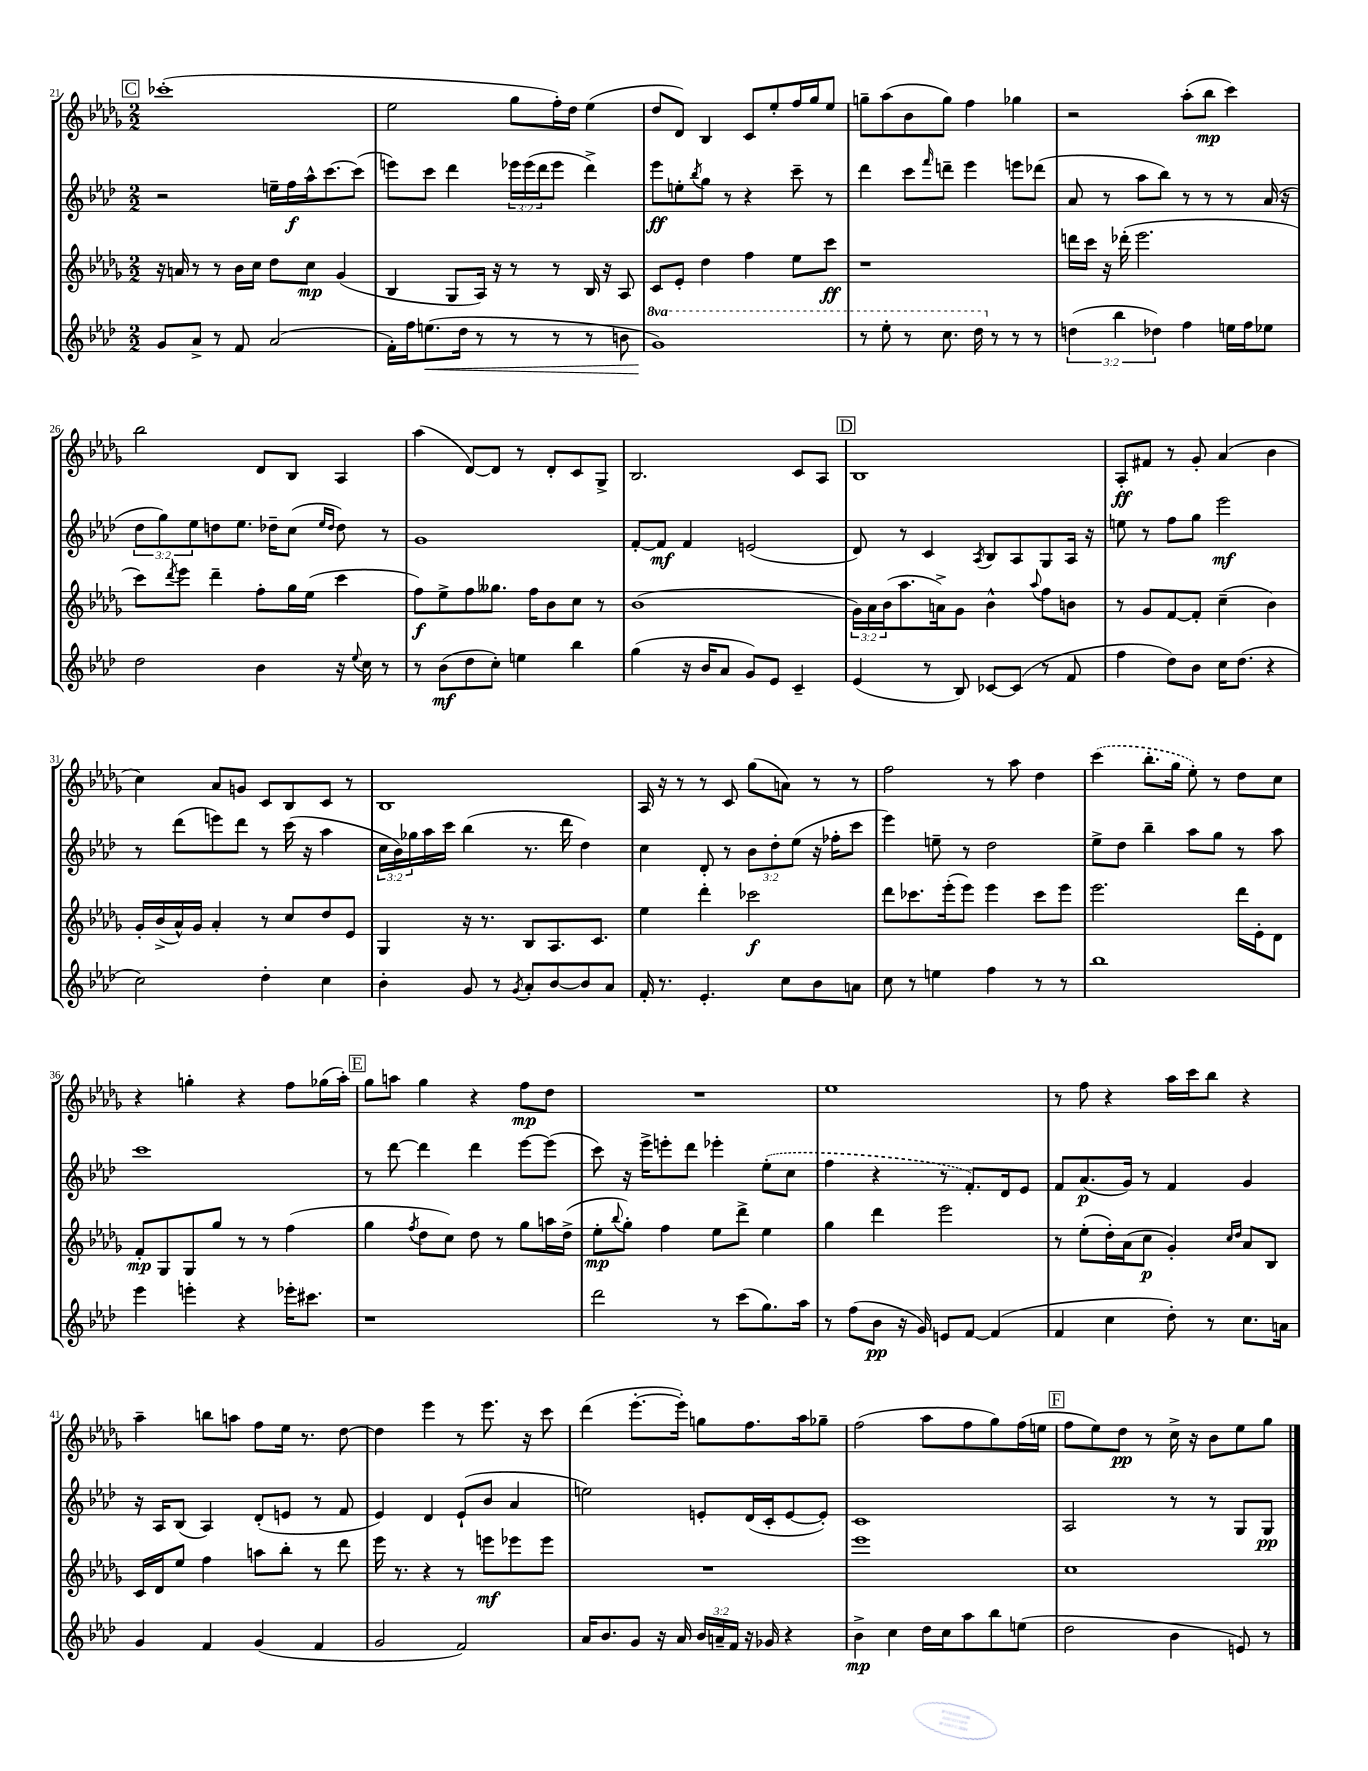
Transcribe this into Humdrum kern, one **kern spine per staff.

**kern	**kern	**kern	**kern
*staff4	*staff3	*staff2	*staff1
*clefG2	*clefG2	*clefG2	*clefG2
*k[b-e-a-d-]	*k[b-e-a-d-g-]	*k[b-e-a-d-]	*k[b-e-a-d-g-]
*M2/2	*M2/2	*M2/2	*M2/2
8g/L	16r	2r	(1ccc-'
.	16a/	.	.
8a-^/J	8r	.	.
8r	8r	.	.
8f/	16b-\LL	.	.
.	16cc\JJ	.	.
(2a-/	8dd-\L	16ee~\LL	.
.	.	16ff\	.
.	8cc\J	16aa-^^\J	.
.	.	[8.ccc\	.
.	(4g-/	.	.
.	.	(8ccc\]J	.
=	=	=	=
16f'\LL)	4B-/	8eee\L)	2ee-\
16ff\J	.	.	.
(8.ee\	.	8ccc\J	.
.	8G-/L	4ddd-\	.
16dd-\Jk	.	.	.
8r	16A-/Jk)	.	.
.	16r	.	.
8r	8r	24eee-\LL	8gg-\L
.	.	(24eee-\	.
.	.	24ddd-\J	.
8r	8r	8eee-\J	16ff'\L)
.	.	.	16dd-\JJ
8r	16B-/	4ddd-^\)	(4ee-\
.	16r	.	.
8b\	8A-/	.	.
=	=	=	=
1gg)	8c/L	8eee-\L	8dd-/L
.	8e-'/J	8ee'\	8d-/J)
.	.	8qbb-/	.
.	4dd-\	8gg\J	4B-/
.	.	8r	.
.	4ff\	4r	8c/L
.	.	.	8ee-'/
.	8ee-\L	8ccc~\	16ff/L
.	.	.	16gg-/J
.	8ccc\J	8r	8ee-/J
=	=	=	=
8r	1r	4ddd-\	8gg~\L
8eee-'\	.	.	(8aa-\
8r	.	8ccc\L	8b-\
.	.	16qqfff/	.
8.ccc\	.	8ddd~\J	8gg\J)
.	.	4eee-\	4ff\
16ddd-\	.	.	.
8r	.	.	.
8r	.	8eee\L	4gg-\
8r	.	(8ddd-\J	.
=	=	=	=
(6dd\	16ddd\LL	8a-/	2r
.	16ccc\JJ	.	.
.	16r	8r	.
6bb-\	.	.	.
.	(16ddd-'\	.	.
.	2.eee-\	8aa-\L	.
6dd-\)	.	.	.
.	.	8bb-\J)	.
4ff\	.	8r	(8aa-'\L
.	.	8r	8bb-\J
16ee\LL	.	8r	4ccc\)
16ff\J	.	.	.
8ee-\J	.	(16a-/	.
.	.	16r	.
=	=	=	=
2dd-\	8ccc\L)	12dd-\L	2bb-\
.	.	12gg\)	.
.	8qddd-/	.	.
.	8eee-\J	.	.
.	.	12ee-\	.
.	4ddd-~\	8dd\	.
.	.	8.ee-\J	.
4b-\	8ff'\L	.	8d-/L
.	.	16dd-~\LK	.
.	16gg-\L	(8cc\J	8B-/J
.	(16ee-\JJ	.	.
.	.	16qqee-/LL	.
.	.	16qqdd-/JJ	.
16r	4ccc\	8dd-\)	4A-/
8qqee-/	.	.	.
16cc\	.	.	.
8r	.	8r	.
=	=	=	=
8r	8ff\L)	1g	(4aa-\
(8b-\L	8ee-^\	.	.
8dd-\	8ff\	.	[8d-/L)
8cc'\J)	8.gg--\J	.	8d-/]J
4ee\	.	.	8r
.	16ff\LK	.	.
.	8b-\	.	8d-'/L
4bb-\	8cc\J	.	8c/
.	8r	.	8G-^/J
=	=	=	=
(4gg\	(1b-	[8f'/L	2.B-/
.	.	8f/]J	.
16r	.	4f/	.
16b-/LK	.	.	.
8a-/J	.	.	.
8g/L)	.	(2e/	.
8e-/J	.	.	.
4c~/	.	.	8c/L
.	.	.	8A-/J
=	=	=	=
(4e-/	24g-\LL)	8d-/)	1B-
.	24a-\	.	.
.	(24b-\J	.	.
.	8.aa-\	8r	.
8r	.	4c/	.
.	16a^\k)	.	.
8B-/)	8g-\J	.	.
.	.	8qA-/	.
[8c-/L	4b-^^\	8B-/L	.
(8c-/]J	.	8A-/	.
.	8qqaa-/	.	.
8r	8ff\L	8G/	.
8f/	8b\J	16A-/Jk	.
.	.	16r	.
=	=	=	=
4ff\	8r	8ee\	8A-'/L
.	8g-/L	8r	8f#/J
8dd-\L)	[8f/	8ff\L	8r
8b-\J	8f'/]J	8gg\J	8g-'/
16cc\LK	(4cc~\	2eee-\	(4a-/
(8.dd-\J	.	.	.
4r	4b-\)	.	4b-\
=	=	=	=
2cc\)	16g-'/LL	8r	4cc\)
.	(16b-^/	.	.
.	16a-^^/)	(8ddd-\L	.
.	16g-/JJ	.	.
.	4a-'/	8eee\)	8a-/L
.	.	8ddd-\J	8g/J
4dd-'\	8r	8r	8c/L
.	8cc/L	(16ccc\	8B-/
.	.	16r	.
4cc\	8dd-/	4aa-\	8c/J
.	8e-/J	.	8r
=	=	=	=
4b-'\	4G-/	24cc\LL	1B-
.	.	24b-\)	.
.	.	24gg-\	.
.	.	16aa-\	.
.	.	16ccc\JJ	.
8g/	16r	(4bb-\	.
.	8.r	.	.
8r	.	.	.
8qg/	.	.	.
8a-'/L	8B-/L	8.r	.
[8b-/	8.A-/	.	.
.	.	16ddd-\	.
8b-/]	.	4dd-\)	.
.	8.c/J	.	.
8a-/J	.	.	.
=	=	=	=
16f'/	4ee-\	4cc\	16A-/
8.r	.	.	16r
.	.	.	8r
4.e-'/	4ddd-'\	8d-'/	8r
.	.	8r	8c/
.	2ccc-\	12b-\L	(8gg-\L
.	.	12dd-'\	.
8cc\L	.	.	8a\J)
.	.	(12ee-\J	.
8b-\	.	16r	8r
.	.	16ff-'\LK	.
8a\J	.	8ccc\J	8r
=	=	=	=
8cc\	8ddd-\L	4eee-\)	2ff\
8r	8.ccc-\	.	.
4ee\	.	8ee~\	.
.	(16eee-'\k	.	.
.	8eee-\J)	8r	.
4ff\	4eee-\	2dd-\	8r
.	.	.	8aa-\
8r	8ccc-\L	.	4dd-\
8r	8eee-\J	.	.
=	=	=	=
1bb-	2.eee-\	8ee-^\L	(4ccc\
.	.	8dd-\J	.
.	.	4bb-~\	8.bb-'\L
.	.	.	16gg-\Jk
.	.	8aa-\L	8ee-'\)
.	.	8gg\J	8r
.	16ddd-\LL	8r	8dd-\L
.	16e-'\J	.	.
.	8d-\J	8aa-\	8cc\J
=	=	=	=
4eee-\	8f'/L	1ccc	4r
.	8G-/	.	.
4eee'\	8G-/	.	4gg'\
.	8gg-/J	.	.
4r	8r	.	4r
.	8r	.	.
16eee-'\LK	(4ff\	.	8ff\L
8.ccc#\J	.	.	.
.	.	.	(16gg-\L
.	.	.	16aa-'\JJ)
=	=	=	=
1r	4gg-\	8r	8gg-\L
.	.	[8ddd-\	8aa\J
.	8qff/	.	.
.	8dd-\L	4ddd-\]	4gg-\
.	8cc\J)	.	.
.	8dd-\	4ddd-\	4r
.	8r	.	.
.	8gg-\L	[8eee-\L	8ff\L
.	16aa\L	(8eee-\]J	8dd-\J
.	(16dd-^\JJ	.	.
=	=	=	=
2ddd-\	8ee-'\L	8ccc\)	1r
.	8qqbb-/	.	.
.	8gg-'\J)	16r	.
.	.	16eee-^\LK	.
.	4ff\	8eee'\	.
.	.	8ddd-\J	.
8r	8ee-\L	4eee-'\	.
(8ccc\L	8ddd-^\J	.	.
8.gg\)	4ee-\	(8ee-'\L	.
.	.	8cc\J	.
16aa-\Jk	.	.	.
=	=	=	=
8r	4gg-\	4ff\	1ee-
(8ff\L	.	.	.
8b-\J	4ddd-\	4r	.
16r	.	.	.
16g/)	.	.	.
8e/L	2eee-\	8r	.
[8f/J	.	8.f'/L)	.
(4f/]	.	.	.
.	.	16d-/k	.
.	.	8e-/J	.
=	=	=	=
4f/	8r	8f/L	8r
.	(8ee-'\L	(8.a-/	8ff\
4cc\	16dd-'\L)	.	4r
.	(16a-\J	16g/Jk)	.
.	8cc\J	8r	.
8dd-'\)	4g-'/)	4f/	16aa-\LL
.	.	.	16ccc\J
8r	.	.	8bb-\J
.	16qqcc/LL	.	.
.	16qqdd-/JJ	.	.
8.cc\L	8a-/L	4g/	4r
.	8B-/J	.	.
16a\Jk	.	.	.
=	=	=	=
4g/	16c/LL	16r	4aa-~\
.	16d-/J	16A-/LK	.
.	8ee-/J	(8B-/J	.
4f/	4ff\	4A-/)	8bb\L
.	.	.	8aa\J
(4g/	8aa\L	(8d-'/L	8ff\L
.	8bb-'\J	8e/J	16ee-\Jk
.	.	.	8.r
4f/	8r	8r	.
.	8ddd-\	8f/	[8dd-\
=	=	=	=
2g/	16eee-\	4e-/)	4dd-\]
.	8.r	.	.
.	4r	4d-/	4eee-\
2f/)	8r	(8e-`/L	8r
.	8eee\L	8b-/J	8.eee-\
.	8eee-\	4a-/	.
.	.	.	16r
.	8eee-\J	.	8ccc\
=	=	=	=
16a-/LK	1r	2ee\)	(4ddd-\
8.b-/	.	.	.
8g/J	.	.	[8.eee-'\L
16r	.	.	.
16a-/	.	.	16eee-'\]Jk)
24b-/LL	.	8e'/L	8gg\L
24a~/	.	.	.
24f/JJ	.	.	.
16r	.	(16d-/L	8.ff\
16g-/	.	16c'/J	.
4r	.	[8e/	.
.	.	.	16aa-\k
.	.	8e'/]J)	8gg-~\J
=	=	=	=
4b-^\	1eee-	1c	(2ff\
4cc\	.	.	.
16dd-\LL	.	.	8aa-\L
16cc\J	.	.	.
8aa-\	.	.	8ff\
8bb-\	.	.	8gg-\)
(8ee\J	.	.	(16ff\L
.	.	.	16ee\JJ
=	=	=	=
2dd-\	1cc	2A-/	8ff\L
.	.	.	8ee-\)
.	.	.	8dd-\J
.	.	.	8r
4b-\	.	8r	16cc^\
.	.	.	16r
.	.	8r	8b-\L
8e/)	.	8G/L	8ee-\
8r	.	8G/J	8gg-\J
==	==	==	==
*-	*-	*-	*-
